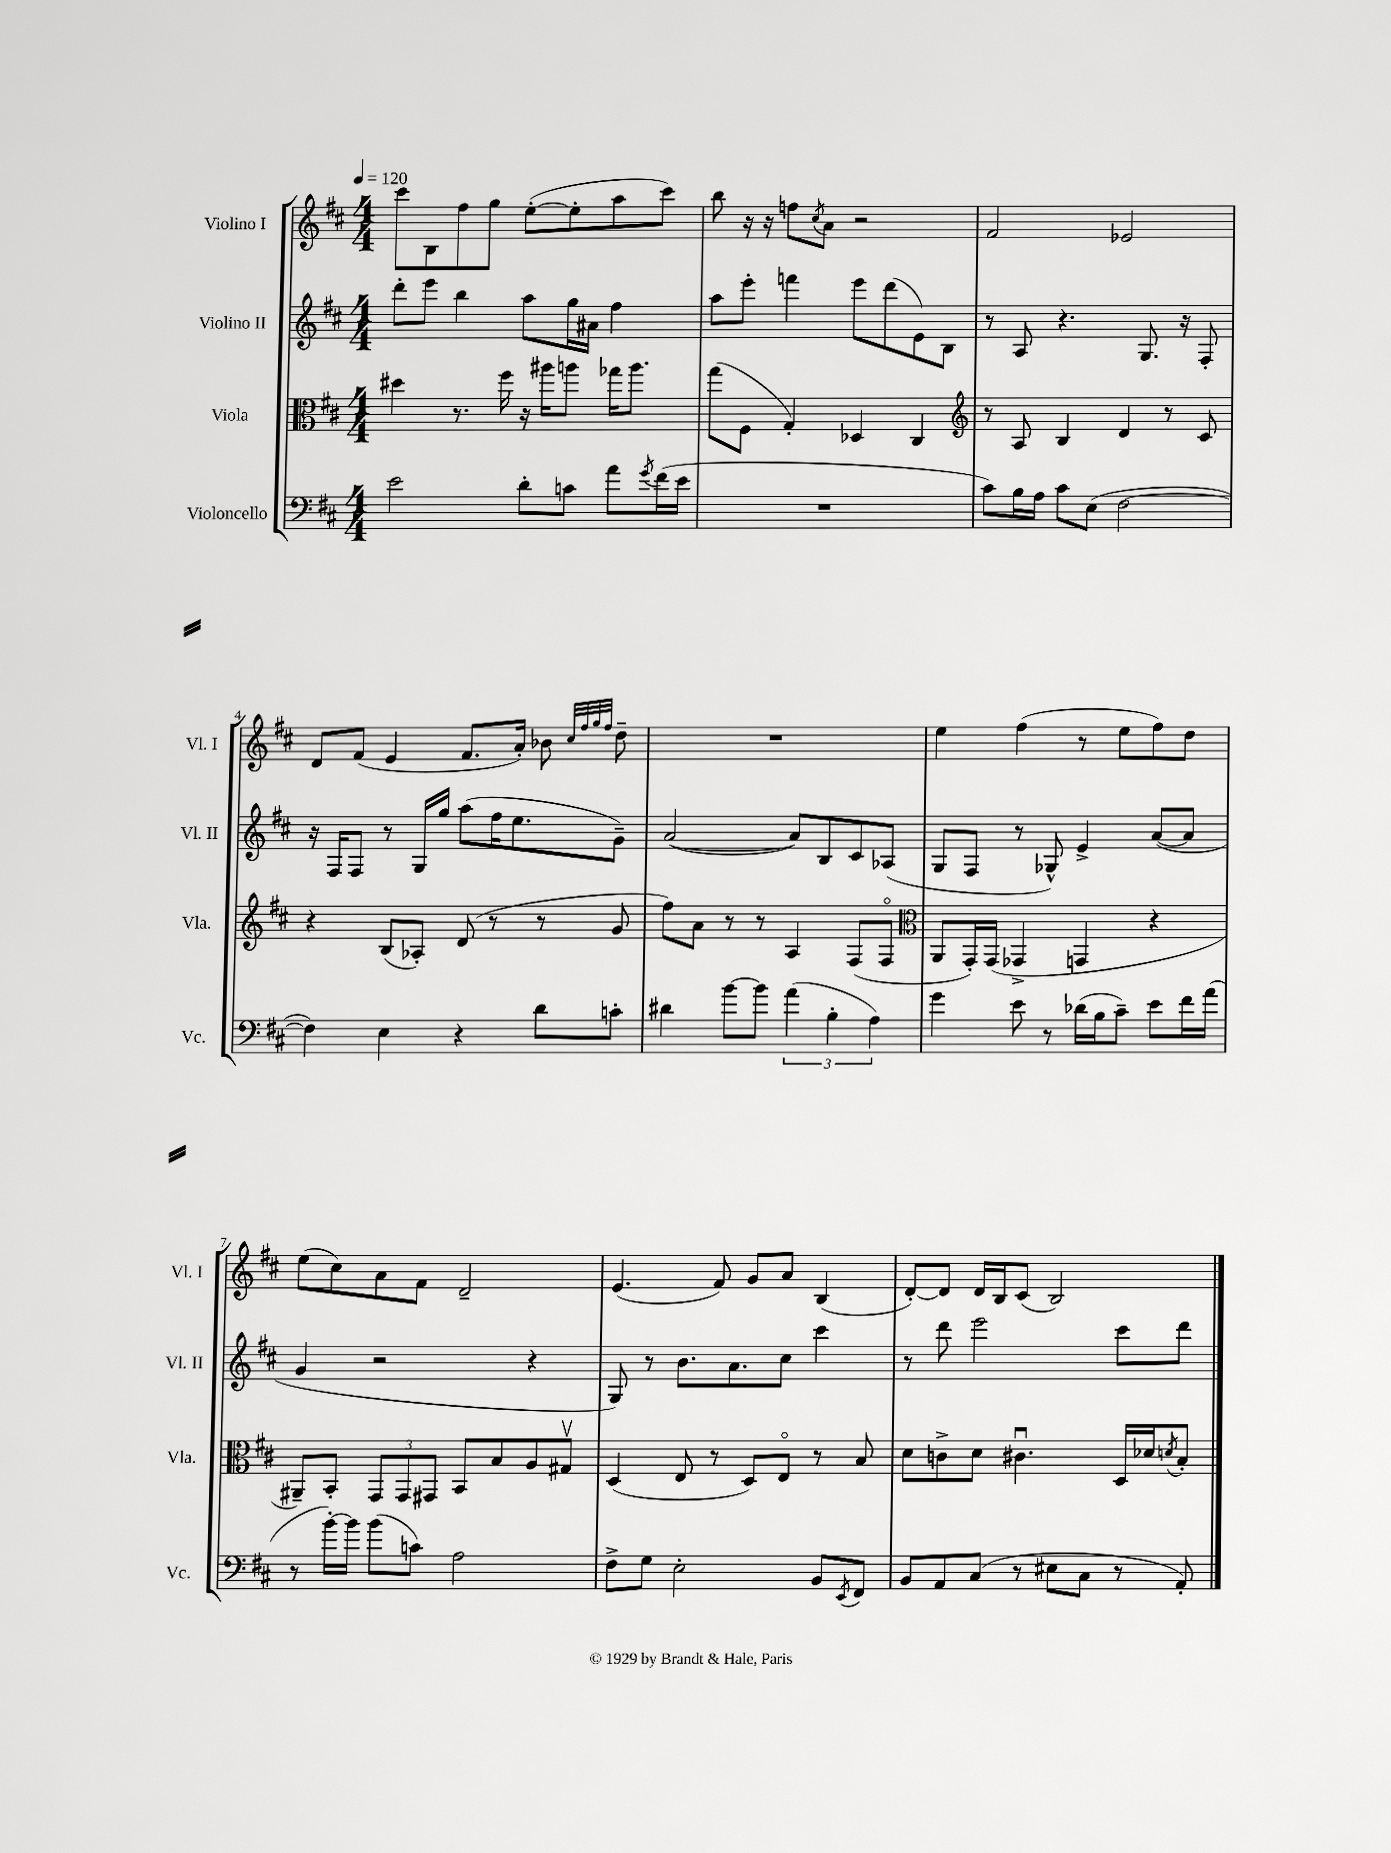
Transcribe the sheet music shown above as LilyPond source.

<<
\new StaffGroup <<
\new Staff = "s0" \with { instrumentName = "Violino I" shortInstrumentName = "Vl. I" } {
    \clef treble \key d \major \numericTimeSignature \time 4/4 \tempo 4 = 120
    cis'''8 b8 fis''8 g''8 e''8~-.( e''8-. a''8 cis'''8) |
    b''8 r16 r16 f''8 \acciaccatura { cis''8 } a'8 r2 |
    fis'2 ees'2 |
    d'8 fis'8( e'4 fis'8. a'16-.) bes'8 \grace { cis''32 fis''32 g''32 fis''32 } d''8-- |
    R1 |
    e''4 fis''4( r8 e''8 fis''8) d''8 |
    e''8( cis''8) a'8 fis'8 d'2-- |
    e'4.( fis'8) g'8 a'8 b4( |
    d'8~-.) d'8 d'16 b16 cis'8( b2) \bar "|." |
}
\new Staff = "s1" \with { instrumentName = "Violino II" shortInstrumentName = "Vl. II" } {
    \clef treble \key d \major \numericTimeSignature \time 4/4
    d'''8-. e'''8 b''4 a''8 g''16 ais'16 fis''4 |
    a''8 e'''8-. f'''4 e'''8 d'''8( e'8) b8 |
    r8 a8 r4. g8. r16 fis8-. |
    r16 fis16 fis8 r8 g16 g''16 a''8( fis''16 e''8. g'8--) |
    a'2~( a'8) b8 cis'8 aes8( |
    g8 fis8 r8 ges8-^) e'4-> a'8~( a'8 |
    g'4 r2 r4 |
    g8) r8 b'8. a'8. cis''8 cis'''4 |
    r8 d'''8 e'''2 cis'''8 d'''8 \bar "|." |
}
\new Staff = "s2" \with { instrumentName = "Viola" shortInstrumentName = "Vla." } {
    \clef alto \key d \major \numericTimeSignature \time 4/4
    dis''4 r8. fis''16 r16 ais''16 a''8 ges''16 a''8. |
    g''8( fis8 g4-.) des4 cis4 |
    \clef treble r8 a8 b4 d'4 r8 cis'8 |
    r4 b8( aes8-.) d'8( r8 r8 g'8 |
    fis''8) a'8 r8 r8 a4 fis8( fis8\flageolet |
    \clef alto a,8 g,16-.) g,16( ges,4-> g,4 r4 |
    ais,8--) b,8-. \tuplet 3/2 { g,8 g,8 gis,8 } b,8 b8 a8 gis8\upbow |
    d4( e8 r8 d8) e8\flageolet r8 b8 |
    d'8 c'8-> d'8 cis'4.\downbow d16 des'16 \acciaccatura { d'8 } b8-. \bar "|." |
}
\new Staff = "s3" \with { instrumentName = "Violoncello" shortInstrumentName = "Vc." } {
    \clef bass \key d \major \numericTimeSignature \time 4/4
    e'2 d'8-. c'8 a'8 \acciaccatura { g'8 } fis'16( e'16 |
    R1 |
    cis'8) b16 a16 cis'8 e8( fis2~ |
    fis4) e4 r4 d'8 c'8-. |
    dis'4 b'8~ b'8 \tuplet 3/2 { a'4( b4-. a4) } |
    g'4 e'8 r8 des'16( b16 cis'8--) e'8 fis'16 a'16( |
    r8 b'16~-.) b'16 b'8( c'8) a2 |
    fis8-> g8 e2-. b,8 \acciaccatura { e,8 } fis,8 |
    b,8 a,8 cis8( r8 eis8 cis8 r8 a,8-.) \bar "|." |
}
>>
>>
